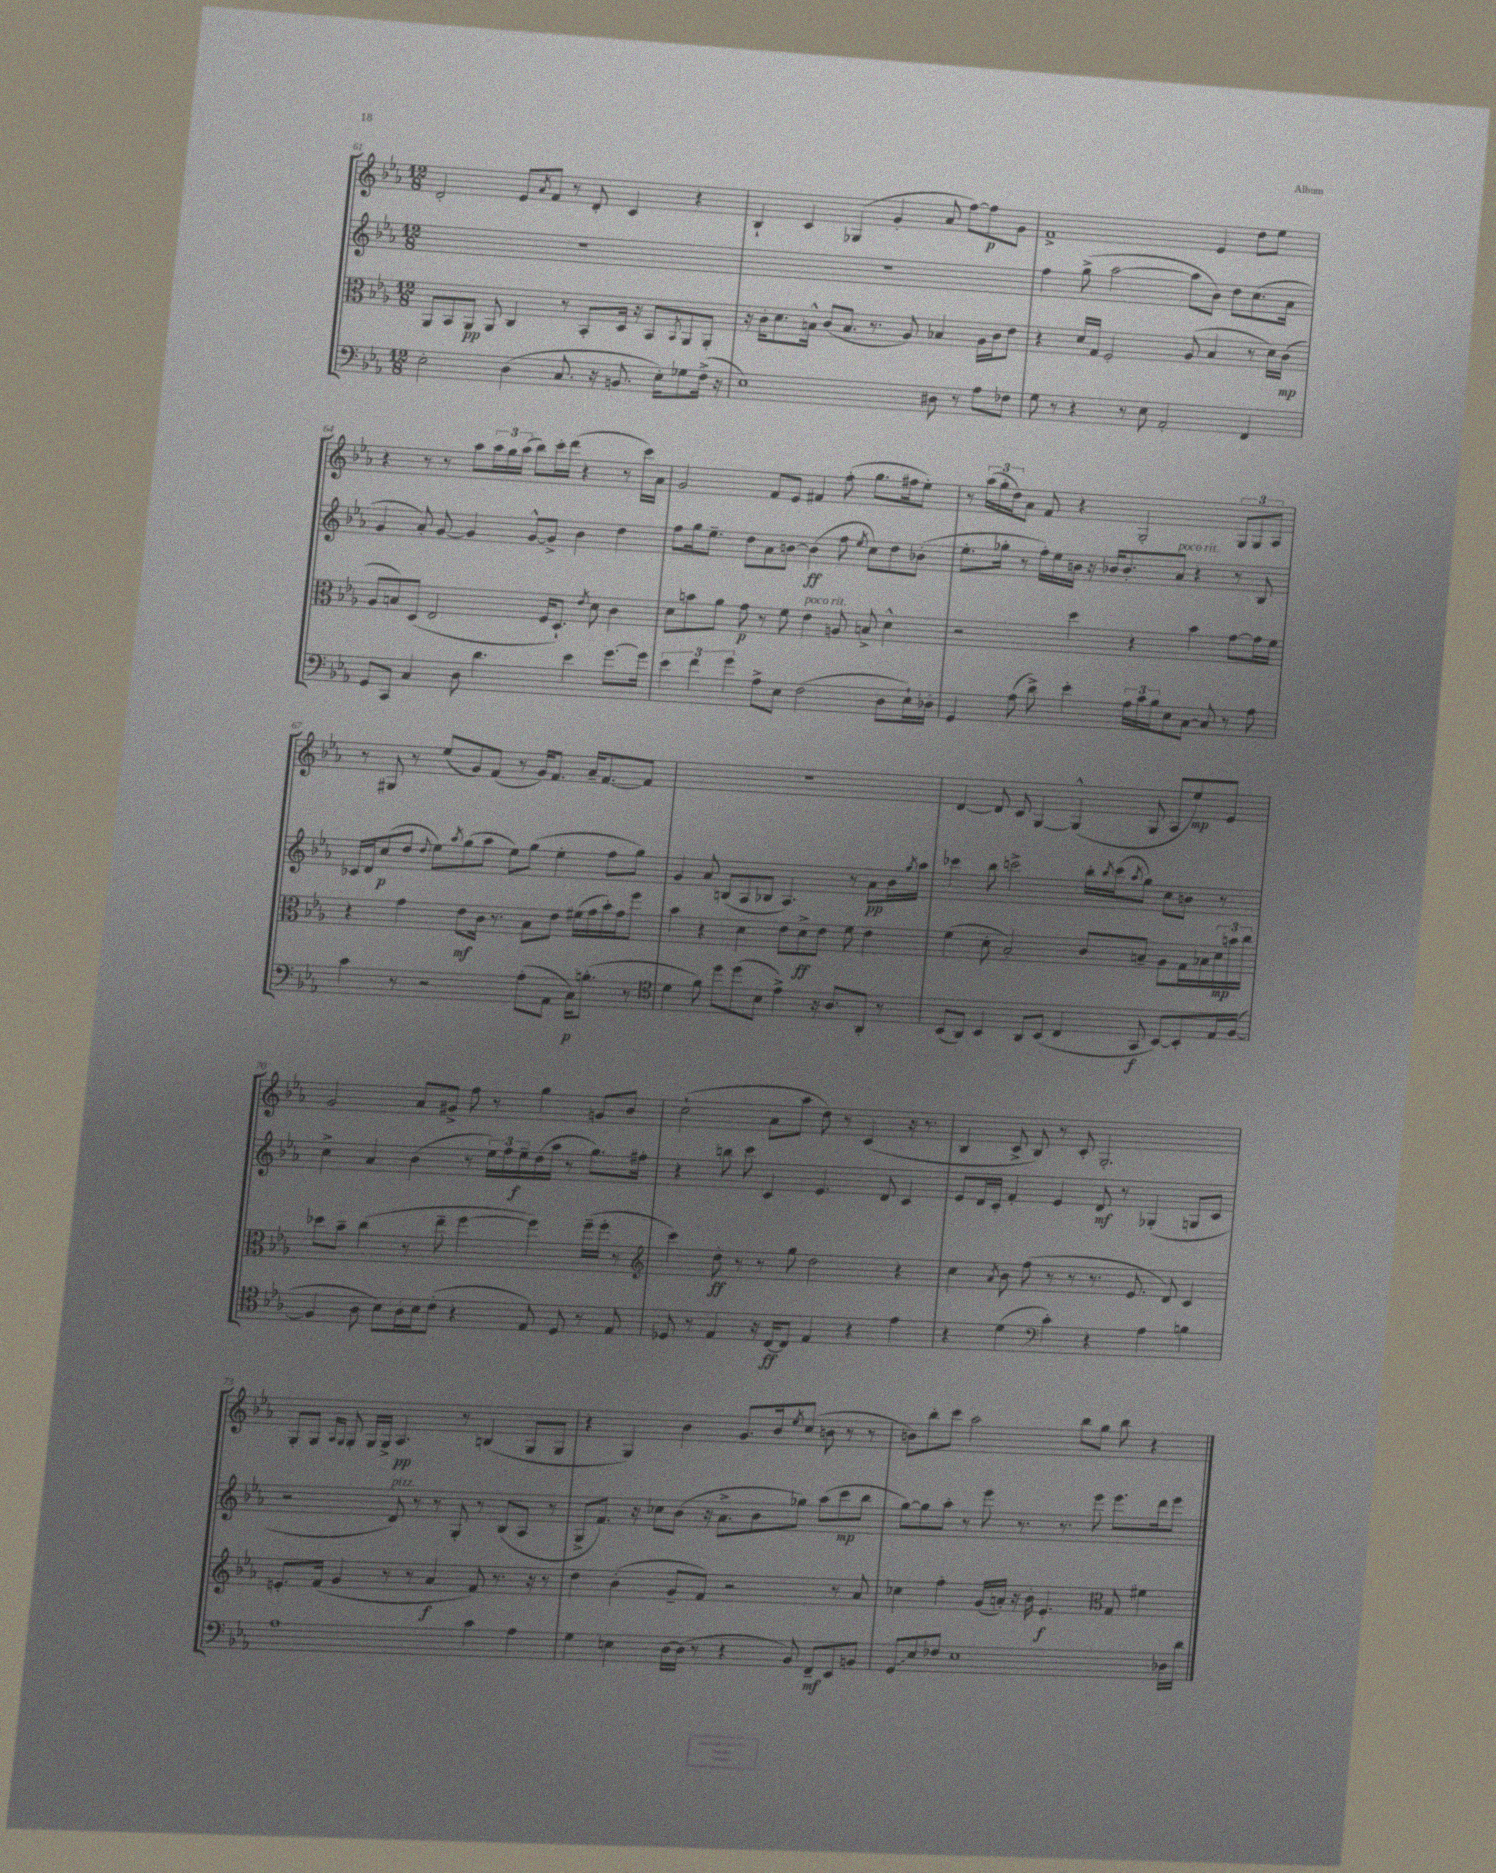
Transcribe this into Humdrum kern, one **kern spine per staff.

**kern	**kern	**kern	**kern
*staff4	*staff3	*staff2	*staff1
*clefF4	*clefC3	*clefG2	*clefG2
*k[b-e-a-]	*k[b-e-a-]	*k[b-e-a-]	*k[b-e-a-]
*M12/8	*M12/8	*M12/8	*M12/8
2E-'\	8AA-/L	1.r	2d'/
.	8BB-/	.	.
.	8AA-/J	.	.
.	8AA-/	.	.
(4D\	4C/	.	8e-/L
.	.	.	8qa-/
.	.	.	8f/J
8.C/	8r	.	8r
.	8BB-'/L	.	8d'/
16r	.	.	.
8.BB/	16D/Jk	.	4c/
.	16r	.	.
.	8BB-/L	.	.
16E-'\LK)	.	.	.
.	8qBB-/	.	.
8G-\	8AA-/	.	4r
(16F^\Jk	8AA-'/J	.	.
16r	.	.	.
=	=	=	=
1E-)	16r	1.r	4B-`/
.	16c'\LK	.	.
.	8.d\	.	.
.	.	.	4c/
.	16B^^\Jk	.	.
.	(8c/L	.	.
.	8.B/J	.	(4G-/
.	8.r	.	.
.	.	.	4g'/
.	8A-/)	.	.
8D#\	4B-/	.	8a-/
8r	.	.	[8ff\L)
8A-\L	16A-\LL	.	8ff\]
.	16c\J	.	.
8F-\J	8e-\J	.	8g\J
=	=	=	=
8G\	4r	4ff\	1f^
8r	.	.	.
4r	16d/LL	(8gg^\	.
.	16G/JJ	.	.
.	2F'/	[2aa-\	.
8r	.	.	.
8E-\	.	.	.
2AA-'/	.	.	.
.	(8A-/	8aa-\]L	.
.	4B-/	8b-\J)	4e-/
.	.	8dd\L	.
4FF/	8r	(8.cc\	8dd\L
.	16d\LL)	.	8ee-\J
.	(16c\JJ	16a-\Jk	.
=	=	=	=
8GG/L	8A-/L	4g/	4r
8CC/J	8B/)	.	.
4C/	(8D/J	8a-'/)	8r
.	2E-/	[8g/	8r
8D\	.	4g/]	8aa-\L
4.d\	.	.	24aa-\L
.	.	.	24gg\
.	.	.	(24aa-\JJ
.	.	[8g^^/L	8bb-\L)
.	16F/LK	8g^/]J	16ccc'\L
.	8.D`/J)	.	(16ddd\JJ
4e-\	.	4b-\	4r
.	8qe-/	.	.
.	8d\	.	.
[8.g\L	4c\	4dd\	8r
.	.	.	16ccc\LL)
16g\]Jk	.	.	16a-\JJ
=	=	=	=
6e-\	8d\L	8ff\L	2g/
.	8b\	16gg\k	.
6f\	.	.	.
.	.	8.ee-~\J	.
.	8a-\J	.	.
6g\	.	.	.
.	8g\	8dd\L	.
8A-^\L	8r	8a-\	8f/L
8E-\J	8f\	[8b\J	8e-/J
(2F\	4e-\	(4b\]	4f#/
.	8A/	8ff\	(8ff'\
.	.	8qee-/	.
.	8B^/	8cc\L)	8.gg\L
8D\L	4d^^\	8dd\	.
.	.	.	16ff#\k
16E-`\L)	.	(8b-'\J	8ee-'\J)
16D-'\JJ	.	.	.
=	=	=	=
4GG/	2r	8.ee-'\L	8r
.	.	.	(24aa-\LL
.	.	.	24gg'\
.	.	16gg-'\Jk	.
.	.	.	24dd\J)
(8A-\	.	8r	8a-\J
8d^\)	.	16ff'\LL)	8f/
.	.	16ee-\	.
4e-'\	4dd\	16b\JJ	4r
.	.	16r	.
.	.	16b-/LK	.
.	.	8.b-'/	.
24A-\LL	4r	.	2G'/
24c\	.	.	.
24B-\J	.	.	.
8E-\	.	8a-/J	.
[8C\J	4b-\	4r	.
8C/]	.	.	.
8r	[8g\L	8r	12G/L
.	.	.	12G/
8A-\	16g\]L	8B-/	.
.	.	.	12A-/J
.	16f\JJ	.	.
=	=	=	=
4c\	4r	16c-/LL	8r
.	.	16d/J	.
.	.	(8cc/	8G#/
8r	4g\	8dd/J	8r
.	.	8qqdd/	.
2r	.	8ee-\L)	(8ee-/L
.	.	8qaa-/	.
.	8e-\L	(8gg\	8g/)
.	16c\Jk	8aa-\J	(8f/J
.	8.r	.	.
.	.	8ee-\L)	8r
(8A-'\L	8B-\L	(8gg\J	16g/LK)
.	.	.	8.f/J
8AA-\J	8e-\J	4ee-'\	.
16C\LK)	(16f#\LL	.	16a-~/LK
(8.B'\J	16g\	.	[8.f/
.	16b-'\)	8ff\L	.
.	16g\J	.	.
8r	8ff\J	8gg\J)	8f/]J
=	=	=	=
*clefC4	*	*	*
4d\	4b-\	4g/	1.r
8f\)	4r	8a-/	.
8dd\L	.	(8B/L	.
(8dd\	4d\	8A-/	.
8B-\J	.	8B-/J	.
4e-^\)	8e-\L	4.A-/)	.
.	8d^\	.	.
16r	8e-\J	.	.
8.A-/L	.	.	.
.	8f\	8r	.
8AA-'/J	4e-\	8a-\L	.
8r	.	16b-\L	.
.	.	8qgg/	.
.	.	16aa-\JJ	.
=	=	=	=
(8BB-/L	(4f\	4ccc-\	[4d/
8AA-/J)	.	.	.
4BB-/	8d'\	8bb-\	8d/]
.	2B-'/)	2ccc^\	8c/
8AA-/L	.	.	[4G/
(8BB-/J	.	.	.
4C/	.	.	(4G^^/]
.	8c/L	16bb-'\LL	.
.	.	8qbb-/	.
.	.	(16ccc\J	.
.	.	8qaa-/	.
8GG/	8B~/J	8gg\J)	8G/
[8BB-/L)	8A-\L	8cc\L	8A-/L
8BB-'/]	16G\L	8b\J	8ee-/)
.	16B-\	.	.
16E-/L	24d\	8r	8e-/J
.	24b\	.	.
([16F/JJ	.	.	.
.	24cc\JJ	.	.
=	=	=	=
4F/]	8dd-\L	4cc^\	2g/
.	8b-~\J	.	.
8A-\	(4cc\	4a-/	.
8B-\L)	.	.	.
16A-'\L	8r	(4b-\	8a-/L
16B-\J	.	.	.
(8c'\J	8ee-~\	.	8g#^/J
4r	[4ff\	8r	8ff\
.	.	24ee-\LL)	8r
.	.	24ff\	.
.	.	24ee-~\	.
8E-/)	4ff\])	(16dd\	4gg\
.	.	16aa-\JJ	.
8D/	.	8r	.
8r	(16ff~\LL	8.gg\L)	8g/L
.	16ff'\JJ	.	.
8E-/	8r	.	8b-/J
.	.	16ff#'\Jk	.
=	=	=	=
*	*clefG2	*	*
8D-/	4ccc\)	4r	(2cc`\
8r	.	.	.
4E-/	8dd'\	8bb\	.
.	8r	8ccc\	.
16r	8r	4c/	8a-\L
[16C/LK	.	.	.
8C/]J	8gg\	.	8aa-\J
4E-/	2dd\	4.e-/	8dd\)
.	.	.	8r
4r	.	.	(4c/
.	.	8d/	.
4e-\	4r	4c/	16r
.	.	.	8.r
=	=	=	=
4r	4cc\	8e-/L	4B-/
.	.	16d/L	.
.	.	16c'/JJ	.
.	8qa-/	.	.
(4d\	8b-\	4f'/	8c^/
.	(8ff\	.	8B-/)
*clefF4	*	*	*
4c'\)	8r	4e-/	8r
.	8r	.	8c'/
4r	8.r	8d/	2.G'/
.	.	8r	.
.	8.e-/	.	.
4A-\	.	(4G-'/	.
.	8d/)	.	.
4B\	4c/	8G/L	.
.	.	8c/J	.
=	=	=	=
1A-	8.e'/L	2r	8G'/L
.	.	.	8G/J
.	(16f/Jk	.	.
.	.	.	16qqA-/LL
.	.	.	16qqG/JJ
.	4g/	.	8G'/
.	.	.	16G/LL
.	.	.	16G^/JJ
.	8r	8d/)	4.A-/
.	8r	8r	.
.	4a-/	8r	.
.	.	8G'/	8r
4c\	8f/)	8r	(4B/
.	8.r	(8B-/L	.
4A-\	.	8A-/J	8G/L
.	16r	.	.
.	8r	8r	8G/J
=	=	=	=
4G\	4dd\	8G^/L	4r
.	.	8.f/J)	.
4E\	(4b-'\	.	4G/)
.	.	16r	.
.	.	8cc-\L	.
[16D\LL	8g~/L	(8b-\J	4b-\
(16D\]JJ	.	.	.
8r	8f/J)	16r	.
.	.	8.a-^\L	.
4r	2r	.	8.g/L
.	.	8b-\	.
.	.	.	16b-/k
.	.	.	8qee-/
8BB-/)	.	8gg-\J)	(8cc/J
8FF~/L	.	(8aa-\L	8b\
8EE-/	8r	8ccc\	8r
8BB/J	8a-/	8bb-\J	8r
=	=	=	=
8GG/L	4cc-\	[8gg\L)	8b\L)
8E-/	.	8gg\]	8bb-'\
8F-/J	4ff'\	8aa-'\J	8ccc\J
1E-	.	8r	2aa-\
.	(16g/LL	8eee-\	.
.	16a'/JJ)	.	.
.	16r	8.r	.
.	16b-'\	.	.
.	4.e-'/	.	.
.	.	8.r	.
.	.	.	8bb-\L
.	.	8eee-\	8gg\J
*	*clefC3	*	*
.	8G/	8.eee-\L	8bb-\
.	4f#\	.	4r
.	.	16ddd\k	.
16D-\LL	.	8eee-\J	.
16d\JJ	.	.	.
==	==	==	==
*-	*-	*-	*-
